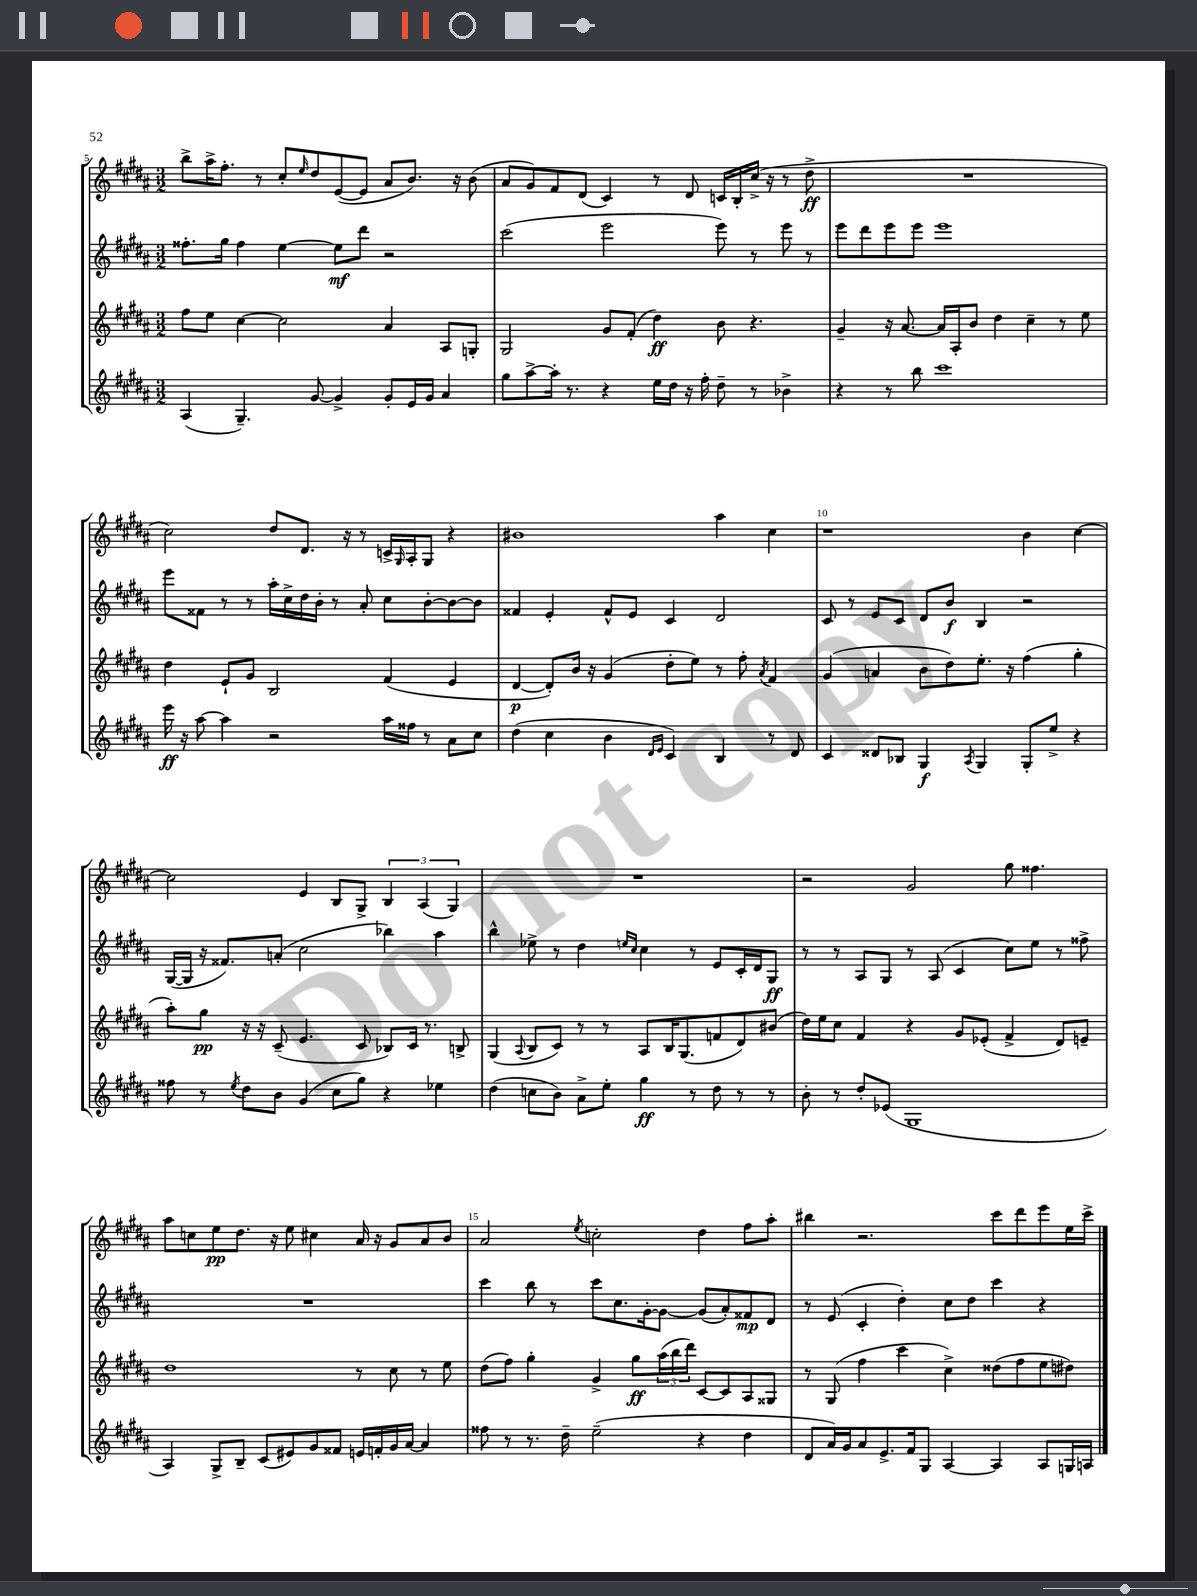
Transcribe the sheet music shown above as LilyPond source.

<<
\new StaffGroup <<
\new Staff = "s0" {
    \clef treble \key b \major \numericTimeSignature \time 3/2
    b''8-> ais''16-> fis''8.-. r8 cis''8-. \grace { e''16 } dis''8 e'8~( e'8 ais'8 b'8.) r16 b'8( |
    ais'8 gis'8) fis'8 dis'8( cis'4) r8 dis'8 c'16 b16-. cis''16->( r16 r8 dis''8->\ff |
    R1. |
    cis''2) dis''8 dis'8. r16 r8 c'16-> \grace { gis16 } ais16-. gis8 r4 |
    bis'1 ais''4 cis''4 |
    r1 b'4 cis''4~ |
    cis''2 e'4 b8 gis8-> \tuplet 3/2 { b4 ais4( gis4) } |
    R1. |
    r2 gis'2 gis''8 fisis''4. |
    ais''8 c''8 e''8\pp dis''8. r16 e''8 cis''4 ais'16 r16 gis'8 ais'8 b'8 |
    ais'2 \acciaccatura { e''8 } c''2-. dis''4 fis''8 ais''8-. |
    bis''4 r2. cis'''8 dis'''8 e'''8 e''16 cis'''16-> \bar "|." |
}
\new Staff = "s1" {
    \clef treble \key b \major \numericTimeSignature \time 3/2
    fisis''8.-. gis''16 fisis''4 e''4~ e''8\mf dis'''8 r2 |
    cis'''2( e'''2 e'''8) r8 e'''8 r8 |
    e'''8 dis'''8 e'''8 e'''8 e'''1 |
    e'''8 fisis'8 r8 r8 ais''16-. cis''16-> dis''16 b'16-. r8 ais'8-. cis''8 b'8~-. b'8~ b'8 |
    fisis'4 e'4-. fisis'8-^ e'8 cis'4 dis'2 |
    cis'8 r8 e'8 cis'8 dis'8 b'8\f b4 r2 |
    gis16~( gis16 r16 fisis'8.) a'8-.( cis''2 bes''4) ais''4 |
    b''4-^ ees''8-> r8 dis''4 \grace { e''16 cis''16 } cis''4 r8 e'8 cis'16-. dis'16 gis8\ff |
    r8 r8 ais8 gis8 r8 ais8( cis'4 cis''8) e''8 r8 fisis''8-> |
    R1. |
    cis'''4 b''8 r8 cis'''8 cis''8. gis'16~-. gis'8~ gis'8( ais'8-.) fisis'8\mp dis'8 |
    r8 e'8( cis'4-. dis''4-.) cis''8 dis''8 cis'''4 r4 \bar "|." |
}
\new Staff = "s2" {
    \clef treble \key b \major \numericTimeSignature \time 3/2
    fis''8 e''8 cis''4~ cis''2 ais'4 ais8 g8-. |
    gis2 gis'8 fis'8-.( dis''4\ff) b'8 r4. |
    gis'4-- r16 ais'8.~ ais'16 ais16-. b'8 dis''4 cis''4-- r8 e''8 |
    dis''4 e'8-! gis'8 b2 fis'4( e'4 |
    dis'4~\p dis'8-.) b'16 r16 gis'4( dis''8-. e''8) r8 fis''8-. \acciaccatura { ais'8 } fis'4 |
    gis'4( a'4 b'8 dis''8) e''8.-. r16 fis''4( gis''4-. |
    ais''8-.) gis''8\pp r16 r16 cis'8--( e'4. cis'8 bes8) cis'16 r8. b8-> |
    gis4( \appoggiatura { ais8 } b8 cis'8) r8 r8 ais8 b16 gis8.( f'8 dis'8) bis'8( |
    dis''16) e''16 cis''8 fis'4 r4 gis'8 ees'8-.( fis'4-> dis'8) e'8-- |
    dis''1 r8 cis''8 r8 e''8 |
    dis''8( fis''8) gis''4-. gis'4-> gis''8\ff \tuplet 3/2 { ais''16( b''16 dis'''16) } cis'8~ cis'8 ais8 gisis8 |
    r8 gis8( fis''4 cis'''4 cis''4->) disis''8( fis''8 e''8 dis''8) \bar "|." |
}
\new Staff = "s3" {
    \clef treble \key b \major \numericTimeSignature \time 3/2
    ais4( gis4.--) gis'8~ gis'4-> gis'8-. e'16 gis'16 ais'4 |
    gis''8 ais''8~-> ais''16-. r8. r4 e''16 dis''16 r16 fis''16-. dis''8-- r8 bes'4-> |
    r4 r8 b''8 cis'''1 |
    e'''16\ff r16 ais''8~ ais''4 r2 ais''16 fisis''16 r8 ais'8 cis''8 |
    dis''4( cis''4 b'4 \grace { dis'16 e'16 } cis'4) b4 r8 dis'8 |
    cis'4 disis'8 bes8 gis4\f \acciaccatura { ais8 } gis4 gis8-. e''8-> r4 |
    fisis''8 r8 \acciaccatura { e''8 } dis''8 b'8 gis'4( cis''8 gis''8) r4 ees''4 |
    dis''4( c''8 b'8) ais'8-> e''8-. gis''4\ff r8 dis''8 r8 r8 |
    b'8-. r8 dis''8-. ees'8( gis1 |
    ais4) gis8-> b8-- cis'8( eis'8) gis'8 fisis'8 e'16 f'16-. gis'16 ais'16~ ais'4 |
    fisis''8 r8 r8. dis''16-- e''2--( r4 dis''4 |
    dis'8 ais'16) gis'16 ais'8 e'8.-> fis'16 gis8 ais4~ ais4 ais8 g16 a16 \bar "|." |
}
>>
>>
\layout { \context { \Score currentBarNumber = #5 \override BarNumber.break-visibility = ##(#f #t #t) barNumberVisibility = #(every-nth-bar-number-visible 5) } }
